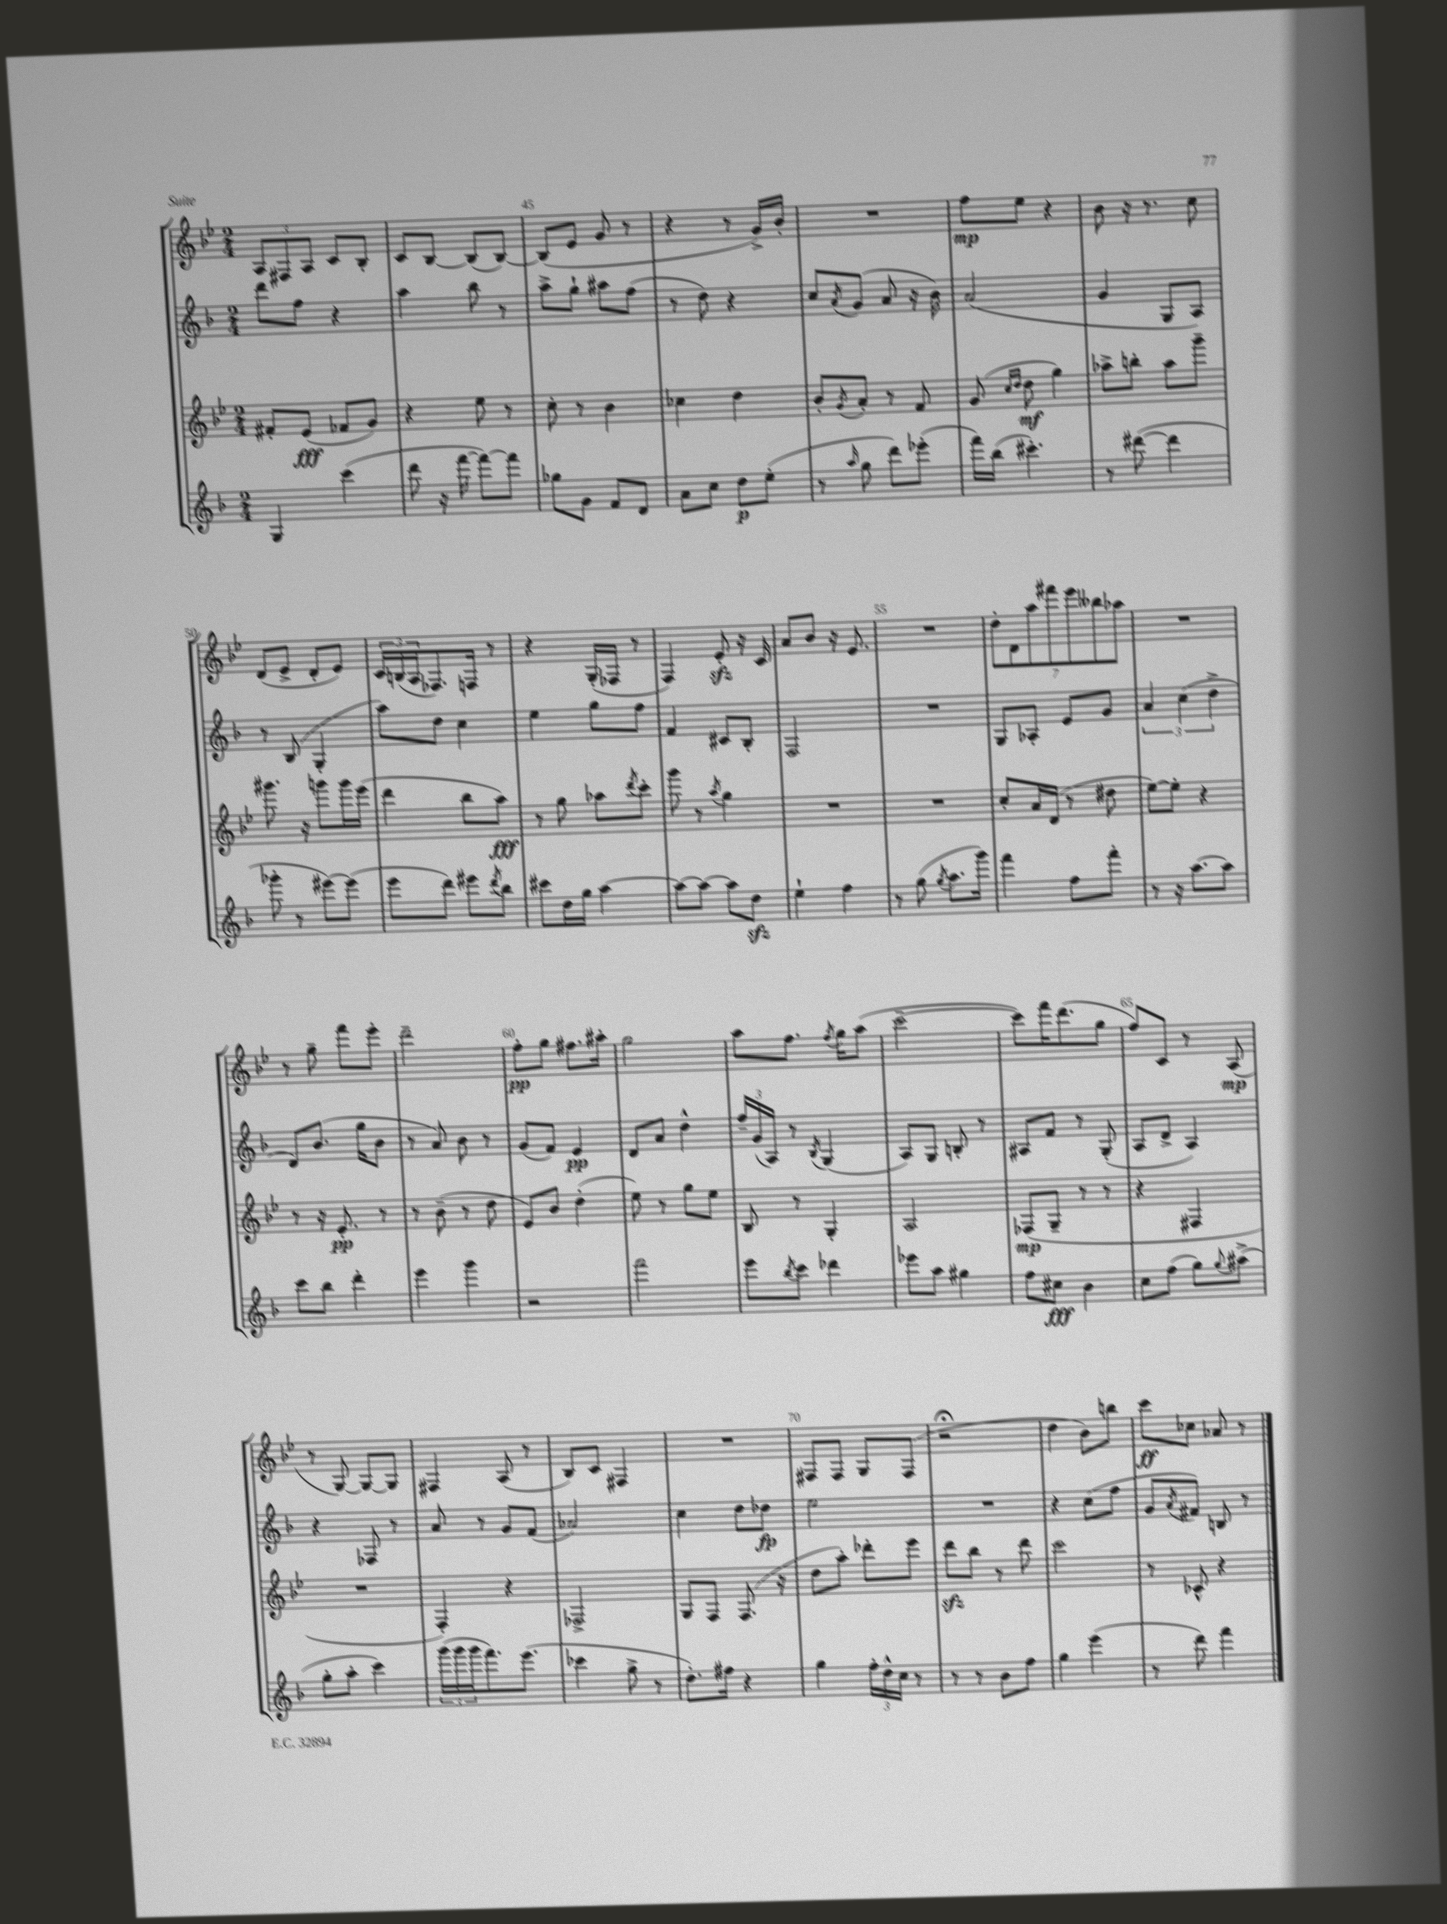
<<
\new StaffGroup <<
\new Staff = "s0" {
    \clef treble \key bes \major \numericTimeSignature \time 2/4
    \tuplet 3/2 { a8 fis8 a8 } c'8 bes8-. |
    c'8 bes8~ bes8( bes8~) |
    bes8( ees'8 g'8 r8 |
    r4 r8 g'16->) bes'16-. |
    R2 |
    f''8\mp ees''8 r4 |
    bes'8 r16 r8. c''8 |
    d'8( ees'8-> d'8-. ees'8) |
    \tuplet 3/2 { c'16 b16( a16 } fes8.) f16 r8 |
    r4 g16-.( fes16 r8 |
    f4) ees'8-.\sfz r16 c'16 |
    a'8 bes'8 r16 ees'8. |
    R2 |
    \tuplet 7/4 { d''8-. d'8 a''8 fis'''8 ees'''8 beses''8 aes''8 } |
    R2 |
    r8 g''8-- f'''8 ees'''8-. |
    d'''2-- |
    f''8-.\pp g''8 fis''8. ais''16-. |
    g''2 |
    a''8 f''8. \acciaccatura { f''8 } g''16 a''8( |
    c'''2~-- |
    c'''8) f'''16 d'''8.( g''8 |
    f''8) c'8 r8 a8\mp( |
    r8 g8~) g8~ g8 |
    fis4 a8( r8 |
    bes8) c'8 fis4 |
    R2 |
    fis8 fis8 g8 fis8( |
    r2\fermata |
    d''4 bes'8) b''8 |
    c'''8\ff ces''8 aes'8 r8 \bar "|." |
}
\new Staff = "s1" {
    \clef treble \key f \major \numericTimeSignature \time 2/4
    d'''8 f''8 r4 |
    a''4 bes''8 r8 |
    a''8-> g''8-! ais''8 f''8( |
    r8 d''8) r4 |
    c''8 \acciaccatura { a'8 } g'8( a'8 r16 bes'16) |
    a'2( |
    g'4 g8 a8) |
    r8 bes8( g4-. |
    a''8) d''8 c''4 |
    e''4 g''8 f''8 |
    f'4 cis'8 bes8-. |
    f2 |
    R2 |
    g8 aes8-. e'8 g'8 |
    \tuplet 3/2 { a'4 c''4( d''4-> } |
    d'8) bes'8.( g''16 bes'8 |
    r8 a'8) bes'8 r8 |
    g'8( f'8) e'4\pp |
    d'8 a'8 d''4-^ |
    \tuplet 3/2 { f''16-- g'16( a16) } r8 \acciaccatura { bes8 } g4( |
    a8) g8 b8-. r8 |
    ais8 f'8 r8 g8-.( |
    a8 d'8-> a4) |
    r4 fes8 r8 |
    a'8 r8 g'8 f'8( |
    aes'2) |
    c''4 d''8 des''8\fp |
    e''2 |
    R2 |
    r4 c''8( f''8 |
    g'8 \acciaccatura { a'8 } fis'8) b8 r8 \bar "|." |
}
\new Staff = "s2" {
    \clef treble \key bes \major \numericTimeSignature \time 2/4
    fis'8-. ees'8\fff( fes'8 g'8) |
    r4 ees''8 r8 |
    c''8-. r8 bes'4 |
    ces''4 d''4 |
    bes'8-. \acciaccatura { g'8 } a'8-. r8 f'8 |
    g'8( \grace { c''16 d''16 } d''8\mf g''4) |
    aes''8-> b''8-. aes''8 g'''8-- |
    gis'''8. r16 g'''8 g'''16 ees'''16( |
    d'''4 bes''8 a''8\fff) |
    r8 g''8 aes''8 \acciaccatura { d'''8 } c'''8-. |
    g'''8 r8 \acciaccatura { a''8 } g''4 |
    R2 |
    R2 |
    c''8-. a'16 d'16( r8 dis''8 |
    ees''8~) ees''8-. r4 |
    r8 r16 ees'8.-.\pp r8 |
    r8 bes'8--( r8 d''8 |
    ees'8) bes'8 d''4-.( |
    ees''8) r8 g''8 ees''8 |
    bes8 r8 g4-. |
    a2 |
    fes8\mp( g8-- r8 r8 |
    r4 fis4 |
    R2 |
    f4-.) r4 |
    fes2-> |
    g8 f8 f8.( r16 |
    d''8 a''8-.) des'''8-. ees'''8 |
    d'''8\sfz bes''8 r8 d'''8 |
    c'''2 |
    r8 ces'8-^ r4 \bar "|." |
}
\new Staff = "s3" {
    \clef treble \key f \major \numericTimeSignature \time 2/4
    g4 c'''4( |
    d'''8 r16 f'''16~ f'''8~) f'''8 |
    ges''8 g'8 f'8 d'8 |
    a'8 c''8 d''8\p e''8-.( |
    r8 \grace { a''16 } g''8 d'''8) ees'''8-.( |
    f'''16) bes''16( cis'''4.-.) |
    r8 dis'''8~( dis'''4 |
    ges'''8-. r8 eis'''8~) eis'''8( |
    e'''8 d'''8) eis'''8 \acciaccatura { d'''8 } bes''8 |
    cis'''8 d''16 g''16 a''4~ |
    a''8~ a''8~ a''8 d''8\sfz |
    e''4-! f''4 |
    r8 g''8( \acciaccatura { g''8 } a''8. g'''16) |
    f'''4 f''8 f'''8-. |
    r8 r16 a''8.~ a''8 |
    c'''8 bes''8 d'''4-. |
    e'''4 g'''4 |
    r2 |
    f'''2 |
    e'''8 \acciaccatura { bes''8 } c'''8 des'''4 |
    ees'''8 a''8 gis''4 |
    f''8 cis''8\fff bes'4 |
    c''8 f''8( g''8) \appoggiatura { g''8 } ais''8->( |
    g''8-. a''8-. c'''4) |
    \tuplet 3/2 { g'''16( g'''16 g'''16 } f'''8.) e'''8.( |
    ces'''4 g''8-> r8 |
    d''8.-.) fis''16 r4 |
    g''4 \tuplet 3/2 { f''16-. d''16-^ c''16 } r8 |
    r8 r8 bes'8 f''8 |
    g''4 e'''4( |
    r8 d'''8) f'''4 \bar "|." |
}
>>
>>
\layout { \context { \Score currentBarNumber = #43 \override BarNumber.break-visibility = ##(#f #t #t) barNumberVisibility = #(every-nth-bar-number-visible 5) } }
